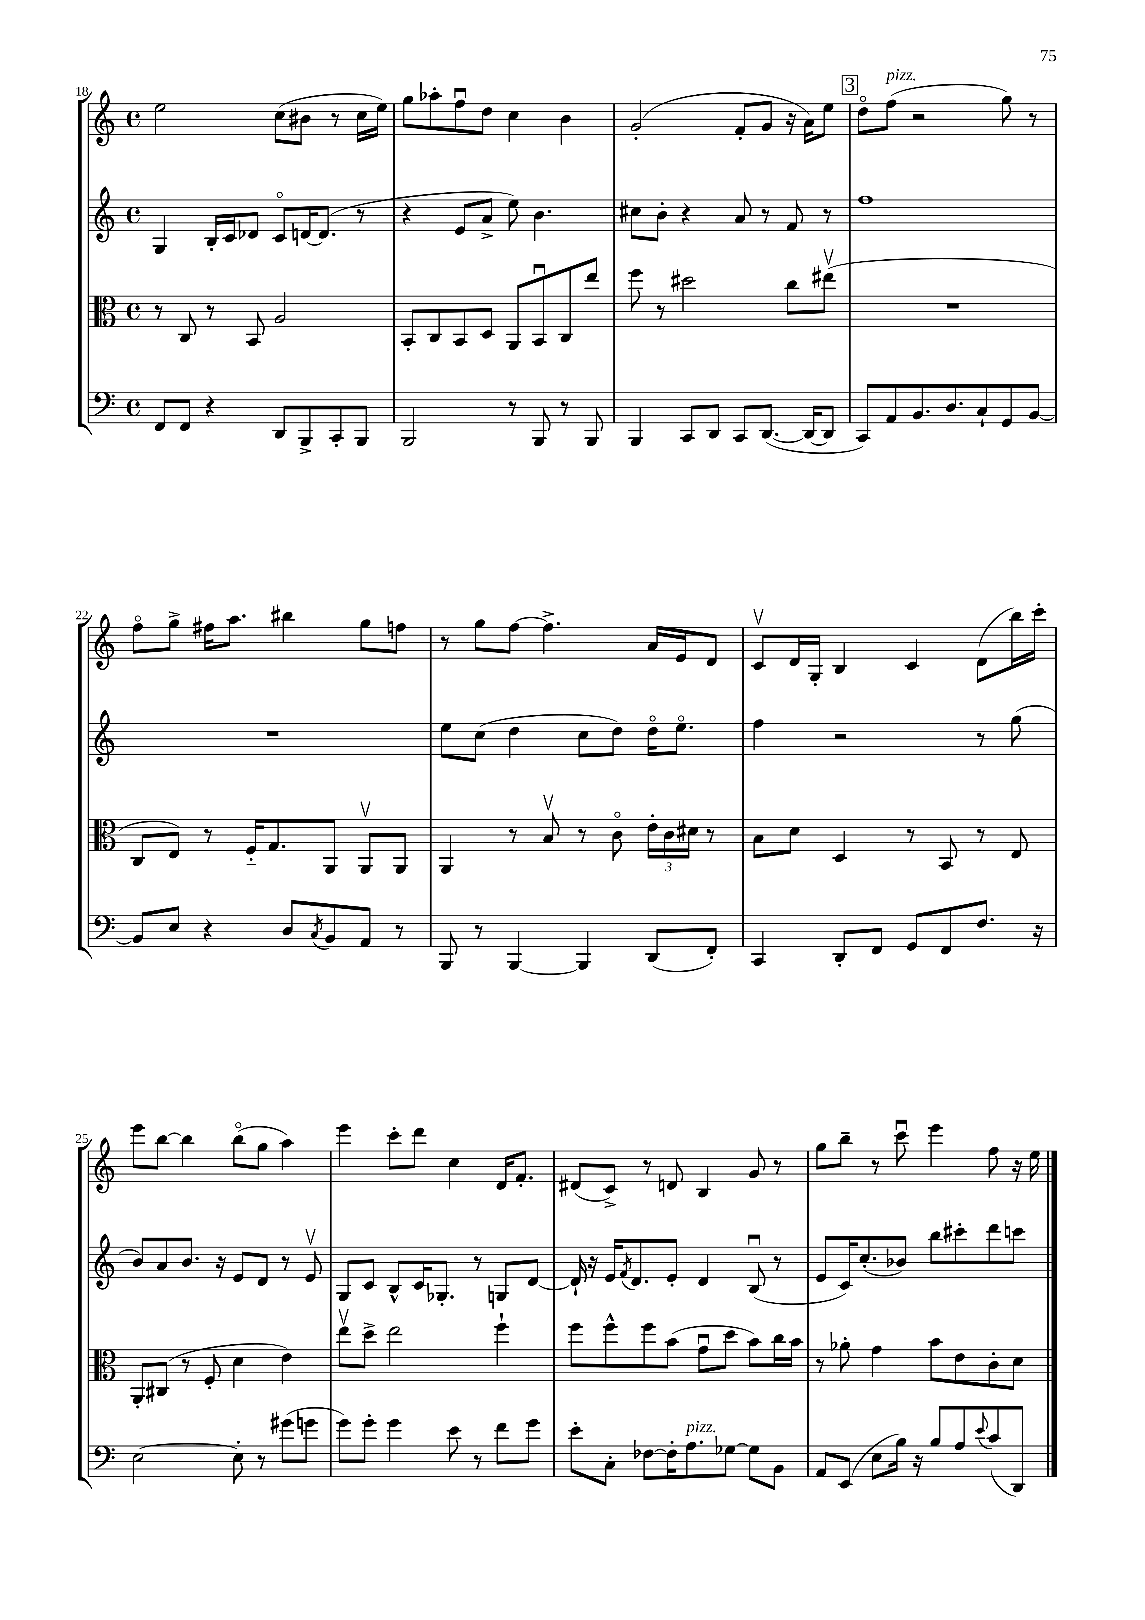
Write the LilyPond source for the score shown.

<<
\new StaffGroup <<
\new Staff = "s0" {
    \clef treble \key c \major \defaultTimeSignature \time 4/4
    e''2 c''8( bis'8 r8 c''16 e''16) |
    g''8 aes''8-. f''8\downbow d''8 c''4 b'4 |
    g'2-.( f'8-. g'8 r16 a'16) e''8 |
    \mark \markup { \box "3" } d''8\flageolet f''8^\markup { \italic "pizz." }( r2 g''8) r8 |
    f''8\flageolet g''8-> fis''16 a''8. bis''4 g''8 f''8 |
    r8 g''8 f''8~ f''4.-> a'16 e'16 d'8 |
    c'8\upbow d'16 g16-. b4 c'4 d'8( b''16) c'''16-. |
    e'''8 b''8~ b''4 b''8\flageolet( g''8 a''4) |
    e'''4 c'''8-. d'''8 c''4 d'16 f'8.-. |
    dis'8( c'8->) r8 d'8 b4 g'8 r8 |
    g''8 b''8-- r8 c'''8\downbow e'''4 f''8 r16 e''16 \bar "|." |
}
\new Staff = "s1" {
    \clef treble \key c \major \defaultTimeSignature \time 4/4
    g4 b16-. c'16 des'8 c'8\flageolet d'16~ d'8.( r8 |
    r4 e'8 a'8-> e''8) b'4. |
    cis''8 b'8-. r4 a'8 r8 f'8 r8 |
    \mark \markup { \box "3" } f''1 |
    R1 |
    e''8 c''8( d''4 c''8 d''8) d''16\flageolet e''8.\flageolet |
    f''4 r2 r8 g''8( |
    b'8) a'8 b'8. r16 e'8 d'8 r8 e'8\upbow |
    g8 c'8 b8-^ c'16 ges8.-. r8 g8 d'8~ |
    d'16-! r16 e'16 \acciaccatura { f'8 } d'8. e'8-. d'4 b8\downbow( r8 |
    e'8 c'16) c''8.-.( bes'8) b''8 cis'''8-. d'''8 c'''8 \bar "|." |
}
\new Staff = "s2" {
    \clef alto \key c \major \defaultTimeSignature \time 4/4
    r8 c8 r8 b,8 a2 |
    b,8-. c8 b,8 d8 a,8 b,8\downbow c8 e''8 |
    f''8 r8 dis''2 c''8 eis''8\upbow( |
    \mark \markup { \box "3" } R1 |
    c8 e8) r8 f16-_ g8. a,8 a,8\upbow a,8 |
    a,4 r8 b8\upbow r8 c'8\flageolet \tuplet 3/2 { e'16-. c'16 dis'16 } r8 |
    b8 d'8 d4 r8 b,8 r8 e8 |
    a,8-. cis8( r8 f8-. d'4 e'4) |
    e''8\upbow d''8-> e''2 f''4-! |
    f''8 f''8-^ f''8 b'8( g'8\downbow d''8 b'8) c''16 b'16 |
    r8 aes'8-. g'4 b'8 e'8 c'8-. d'8 \bar "|." |
}
\new Staff = "s3" {
    \clef bass \key c \major \defaultTimeSignature \time 4/4
    f,8 f,8 r4 d,8 b,,8-> c,8-. b,,8 |
    b,,2 r8 b,,8 r8 b,,8 |
    b,,4 c,8 d,8 c,8 d,8.~( d,16~ d,8 |
    \mark \markup { \box "3" } c,8) a,8 b,8. d8. c8-! g,8 b,8~ |
    b,8 e8 r4 d8 \acciaccatura { c8 } b,8 a,8 r8 |
    b,,8 r8 b,,4~ b,,4 d,8( f,8-.) |
    c,4 d,8-. f,8 g,8 f,8 f8. r16 |
    e2~ e8-. r8 gis'8( g'8 |
    g'8) g'8-. g'4 e'8 r8 f'8 g'8 |
    e'8-. c8-. fes8~ fes16-. a8.^\markup { \italic "pizz." } ges8~ ges8 b,8 |
    a,8 e,8( e8 b16) r16 b8 a8 \appoggiatura { e'8 } c'8( d,8) \bar "|." |
}
>>
>>
\layout { \context { \Score currentBarNumber = #18 } }
